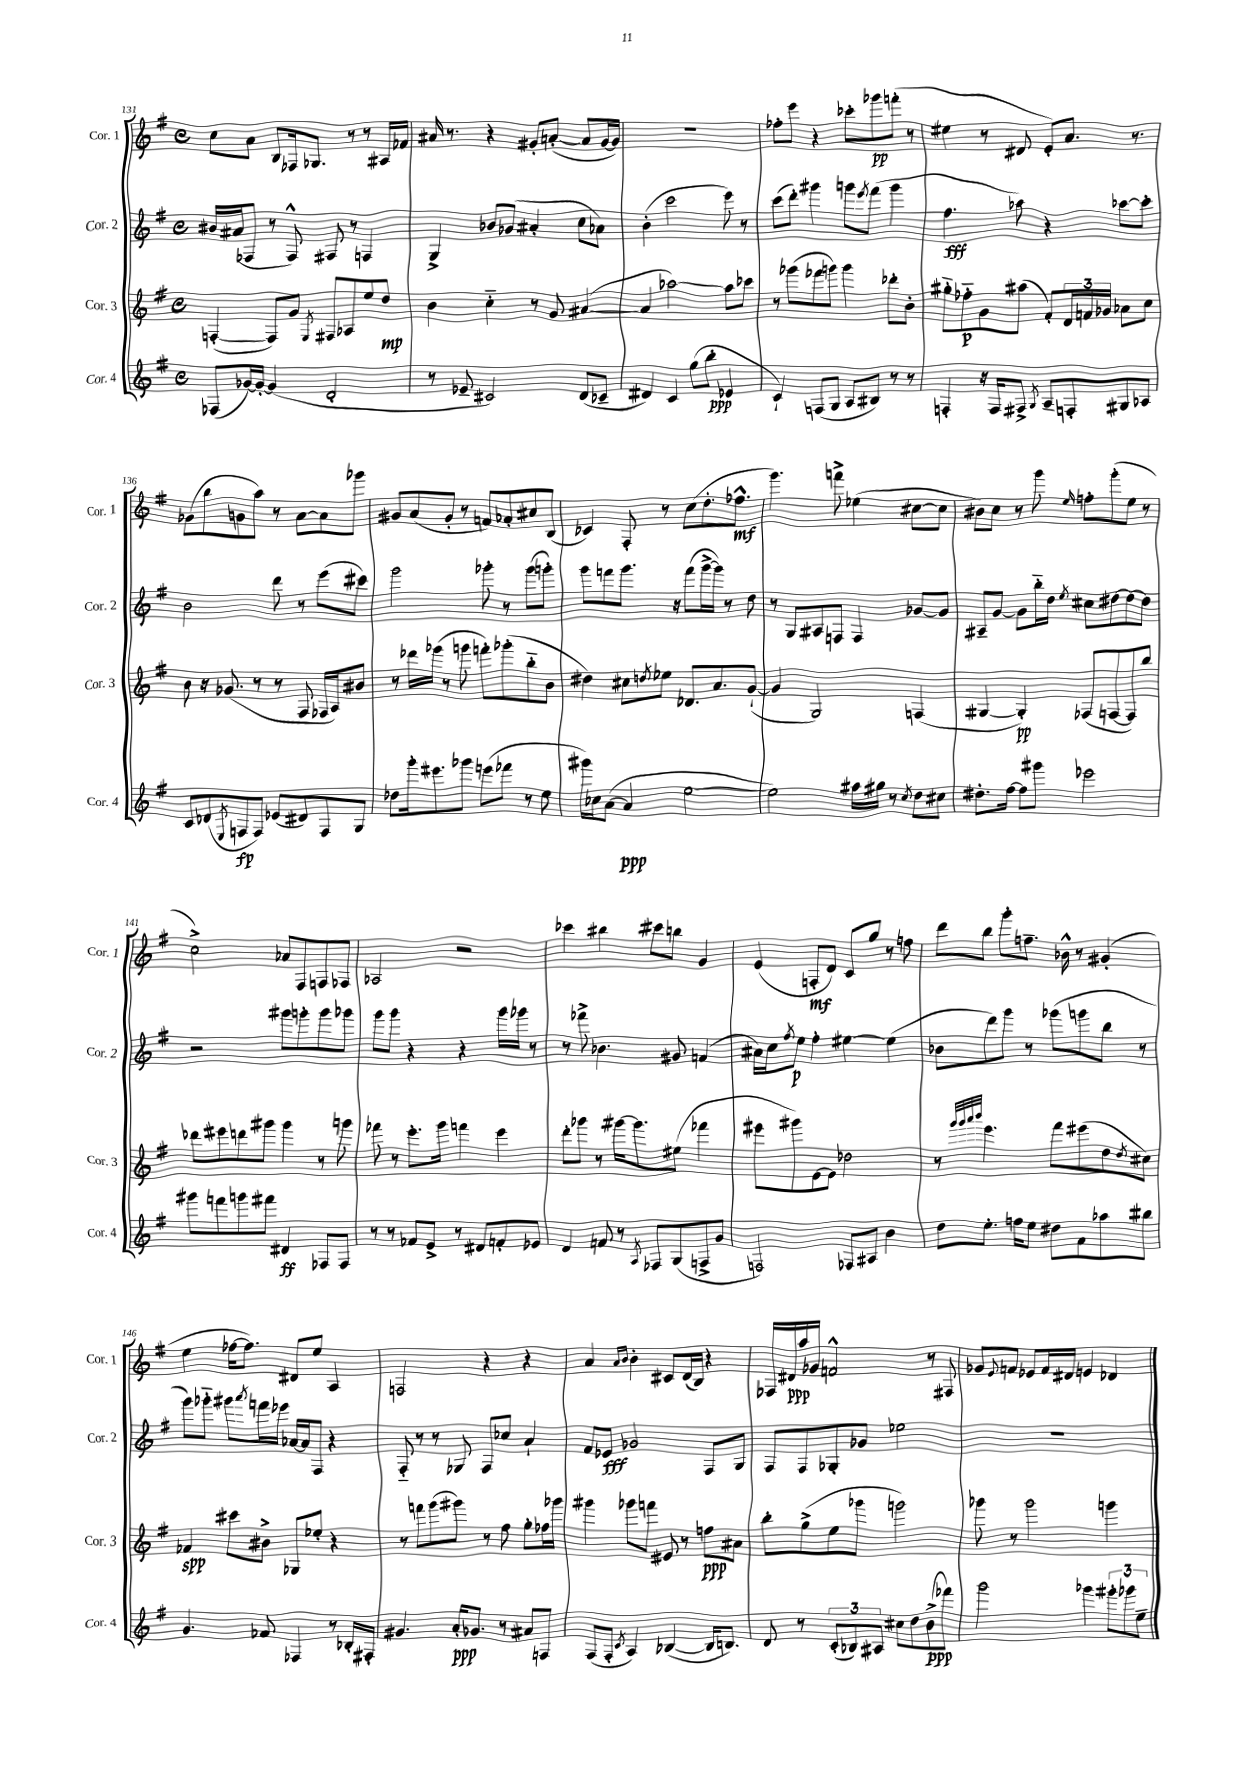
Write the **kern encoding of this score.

**kern	**dynam	**kern	**dynam	**kern	**dynam	**kern	**dynam
*part4	*part4	*part3	*part3	*part2	*part2	*part1	*part1
*staff4	*staff4	*staff3	*staff3	*staff2	*staff2	*staff1	*staff1
*I"Cor. 4	*	*I"Cor. 3	*	*I"Cor. 2	*	*I"Cor. 1	*
*I'Cor. 4	*	*I'Cor. 3	*	*I'Cor. 2	*	*I'Cor. 1	*
*clefG2	*	*clefG2	*	*clefG2	*	*clefG2	*
*k[f#]	*	*k[f#]	*	*k[f#]	*	*k[f#]	*
*M4/4	*	*M4/4	*	*M4/4	*	*M4/4	*
*met(c)	*	*met(c)	*	*met(c)	*	*met(c)	*
=131	=131	=131	=131	=131	=131	=131	=131
(8F-X/L	.	([4Fn'/	.	16b#X/LL	.	8cc\L	.
.	.	.	.	(16a#X/J	.	.	.
[16g-X/L)	.	.	.	8F-X/J	.	8a\J	.
16g-'/JJ_	.	.	.	.	.	.	.
(4g-/]	.	8F/L])	.	8r	.	8B/L	.
.	.	8g/J	.	8F-^^/)	.	16F-X/k	.
.	.	.	.	.	.	8.G-X/J	.
.	.	8qE/	.	.	.	.	.
2d'/	.	8F#X/L	.	8F#X/	.	.	.
.	.	8A-X/	.	8r	.	8r	.
.	.	8ee/	.	4Fn/	.	8r	.
.	.	8dd/J	mp	.	.	16A#X/LL	.
.	.	.	.	.	.	16f-X/JJ	.
=132	=132	=132	=132	=132	=132	=132	=132
8r	.	4b\	.	4G^/	.	16a#X/	.
.	.	.	.	.	.	8.r	.
8e-X~/	.	.	.	.	.	.	.
2c#X/)	.	4cc\	.	8b-X/L	.	4r	.
.	.	.	.	(8g-X/J	.	.	.
.	.	8r	.	4a#X'/	.	8g#X'/L	.
.	.	8g/	.	.	.	([8an'/J	.
(8d/L	.	([4a#X/	.	8cc\L	.	8a/L]	.
8c-X~/J	.	.	.	8a-X\J)	.	[16g#/L	.
.	.	.	.	.	.	16g#/JJ])	.
=133	=133	=133	=133	=133	=133	=133	=133
4d#X/)	.	4a#/]	.	(4b'\	.	1r	.
4c/	.	[2aa-X\)	.	2ccc\	.	.	.
(8gg\L	.	.	.	.	.	.	.
8bb'\J	ppp	.	.	.	.	.	.
4e-X/	.	8aa-\L]	.	8eee\)	.	.	.
.	.	8ccc-X\J	.	8r	.	.	.
=134	=134	=134	=134	=134	=134	=134	=134
4c`/)	.	8r	.	(8ccc\L	.	8ff-X'\L	.
.	.	(8ggg-X\L	.	8ddd'\J)	.	8eee\J	.
(8Fn/L	.	8fff-X\	.	4ggg#X\	.	4r	.
8G/J	.	8gggn\J)	.	.	.	.	.
8A/L	.	4ggg\	.	8gggn\L	.	8ccc-X'\L	.
.	.	.	.	8qeee/	.	.	.
8B#X/J)	.	.	.	(8fff#\J	.	8ggg-X\	pp
8r	.	8ddd-X'\L	.	4ggg\	.	(8fffn'\J	.
8r	.	8b'\J	.	.	.	8r	.
=135	=135	=135	=135	=135	=135	=135	=135
4Fn'/	.	8gg#X\L	.	4.ff#\	fff	4ee#X\	.
.	.	8ff-X\	p	.	.	.	.
16r	.	8g\	.	.	.	8r	.
16F/KL	.	.	.	.	.	.	.
8F#X^/J	.	(8aa#X\J	.	8aa-X\)	.	8d#X/	.
8qG/	.	.	.	.	.	.	.
8A~/L	.	8f#'/L)	.	4r	.	8e'/L)	.
8Fn'/	.	24d/L	.	.	.	8.a/J	.
.	.	24fn/	.	.	.	.	.
.	.	24g-X/JJ	.	.	.	.	.
8G#X/	.	8a-X\L	.	[8ccc-X\L	.	.	.
.	.	.	.	.	.	8.r	.
8A-X/J	.	8cc\J	.	8ccc-'\J]	.	.	.
!!LO:LB:g=z
=136	=136	=136	=136	=136	=136	=136	=136
8c/L	.	8b\	.	2b\	.	(8g-X\L	.
(8d-X/	.	16r	.	.	.	8bb\	.
.	.	(8.g-X/	.	.	.	.	.
8qE/	.	.	.	.	.	.	.
8Fn/	fp	.	.	.	.	8gn\	.
8F/J)	.	8r	.	.	.	8aa\J)	.
(8e-X/L	.	8r	.	8ddd\	.	8r	.
8d#X/)	.	8F#/	.	8r	.	[8a\L	.
8F/	.	16F-X/LL	.	(8eee\L	.	8a\]	.
.	.	16A/J)	.	.	.	.	.
8G/J	.	8b#X/J	.	8ccc#X\J)	.	8ggg-X\J	.
=137	=137	=137	=137	=137	=137	=137	=137
8dd-X\L	.	8r	.	2ggg\	.	8g#X/L	.
16ggg'\k	.	16ddd-X\LL	.	.	.	(8a/	.
8.eee#X\	.	(16ggg-X\JJ	.	.	.	.	.
.	.	8r	.	.	.	8g#'/J	.
8ggg-X\J	.	8gggn\	.	.	.	8r	.
(8eeen\L	.	8fffn'\L)	.	8ggg-X'\	.	8fn/L)	.
8fff-X\J	.	(8ggg-X'\	.	8r	.	8a-X'/	.
8r	.	8bb\	.	(8ggg-\L	.	8cc#X/	.
8ee\	.	8b\J	.	8gggn'\J)	.	(8B/J	.
=138	=138	=138	=138	=138	=138	=138	=138
16ggg#X\LL)	.	4dd#X\)	.	8ggg\L	.	4c-X/)	.
16cc-X\J	.	.	.	.	.	.	.
([8a\J	.	.	.	8fffn\	.	.	.
4a/]	ppp	8cc#X\L	.	8.ggg\J	.	8F#'/	.
.	.	8qddn/	.	.	.	.	.
.	.	8ee-X\J	.	.	.	8r	.
.	.	.	.	16r	.	.	.
[2ee\	.	8.d-X/L	.	(8fff\L	.	(8cc\L	.
.	.	.	.	[16ggg^\L	.	8.dd'\	.
.	.	8.a/	.	16ggg\JJ])	.	.	.
.	.	.	.	8r	.	.	.
.	.	.	.	.	.	8.ff-X^^\J	mf
.	.	([8g`/J	.	8dd\	.	.	.
=139	=139	=139	=139	=139	=139	=139	=139
2ee\])	.	4g/]	.	8r	.	4.ggg\)	.
.	.	.	.	8G/L	.	.	.
.	.	2G/)	.	8A#X/	.	.	.
.	.	.	.	8Fn/J	.	8fffn^\	.
16aa#X\LL	.	.	.	4F/	.	(4ee-X\	.
16gg#X\JJ	.	.	.	.	.	.	.
8r	.	.	.	.	.	.	.
8qcc/	.	.	.	.	.	.	.
8dd\L	.	(4Fn/	.	[8g-X/L	.	[8cc#X\L	.
8cc#X\J	.	.	.	8g-/J]	.	8cc#\J]	.
=140	=140	=140	=140	=140	=140	=140	=140
8.dd#X'\L	.	[4G#X/	.	8A#X~/L	.	8b#X\L)	.
.	.	.	.	[8g/J	.	8cc\J	.
[16ff#\Jk	.	.	.	.	.	.	.
8ff#\L]	.	4G#'/])	pp	8g\L]	.	8r	.
8ggg#X\J	.	.	.	16bb\L	.	8ggg\	.
.	.	.	.	16dd\JJ	.	.	.
.	.	.	.	8qee/	.	16qqee/	.
2eee-X\	.	(8F-X/L	.	8cc#X\L	.	8ffn'\L	.
.	.	[8Fn/	.	[8dd#X\	.	(8ggg'\	.
.	.	8F/])	.	8dd#\_	.	8ee\J	.
.	.	8bb/J	.	8dd#\J]	.	8r	.
!!LO:LB:g=z
=141	=141	=141	=141	=141	=141	=141	=141
8ggg#X\L	.	8ddd-X\L	.	2r	.	2cc^\)	.
8fffn\	.	8eee#X\	.	.	.	.	.
8gggn\	.	8dddn\	.	.	.	.	.
8fff#X\J	.	8ggg#X\J	.	.	.	.	.
4d#X/	ff	4ggg#\	.	8ggg#X\L	.	8a-X/L	.
.	.	.	.	8gggn'\	.	8F#/	.
8F-X/L	.	8r	.	8ggg\	.	8Fn/	.
8F-/J	.	8gggn\	.	8ggg-X\J	.	8F-X/J	.
=142	=142	=142	=142	=142	=142	=142	=142
8r	.	8fff-X\	.	8ggg\L	.	2A-X/	.
8r	.	8r	.	8ggg\J	.	.	.
8f-X/L	.	8.eee'\L	.	4r	.	.	.
8e^/J	.	.	.	.	.	.	.
.	.	16ggg\Jk	.	.	.	.	.
8r	.	4fffn\	.	4r	.	2r	.
8d#X/L	.	.	.	.	.	.	.
8fn'/	.	4eee\	.	16ggg\LL	.	.	.
.	.	.	.	16ggg-X\JJ	.	.	.
8e-X/J	.	.	.	8r	.	.	.
=143	=143	=143	=143	=143	=143	=143	=143
4d/	.	8ddd'\L	.	8r	.	4ccc-X\	.
.	.	8ggg-X\J	.	8fff-X^\	.	.	.
8fn/	.	8r	.	4.b-X\	.	4bb#X\	.
8r	.	[16ggg#X\KL	.	.	.	.	.
.	.	8.ggg#\]	.	.	.	.	.
8qA/	.	.	.	.	.	.	.
8F-X/L	.	.	.	.	.	8ccc#X\L	.
(8G/	.	(8ee#X\J	.	8g#X/	.	8bbn\J	.
8Fn^/	.	4fff-X\	.	(4fn/	.	4g/	.
8g/J	.	.	.	.	.	.	.
=144	=144	=144	=144	=144	=144	=144	=144
2Fn/)	.	8eee#X\L	.	16a#X\LL)	.	(4e/	.
.	.	.	.	16cc\J	.	.	.
.	.	.	.	8qff#/	.	.	.
.	.	8ggg#X\)	.	8ee\J	p	.	.
.	.	[8e\	.	4ff#'\	.	8Fn'/L	mf
.	.	8e\J]	.	.	.	8d/J)	.
8F-X/L	.	2dd-X\	.	[4ee#X\	.	8c/L	.
8A#X/J	.	.	.	.	.	8gg/J	.
4b\	.	.	.	(4ee#\]	.	8r	.
.	.	.	.	.	.	8ffn\	.
=145	=145	=145	=145	=145	=145	=145	=145
8dd\L	.	8r	.	8b-X\L	.	8ddd\L	.
.	.	32qqggg/LLL	.	.	.	.	.
.	.	32qqggg/	.	.	.	.	.
.	.	32qqaaa/	.	.	.	.	.
.	.	32qqbbb/JJJ	.	.	.	.	.
8.ee'\J	.	4.eee\	.	8ddd\)	.	8bb\J	.
.	.	.	.	8ggg\J	.	8ggg'\L	.
16ffn\KL	.	.	.	.	.	.	.
8ee\J	.	.	.	8r	.	8.ffn~\J	.
8dd#X\L	.	8fff#\L	.	(8ggg-X\L	.	.	.
.	.	.	.	.	.	16b-X^^\	.
8f#\	.	(8eee#X\	.	8gggn\	.	8r	.
8aa-X\	.	8dd\	.	8bb\J	.	(4g#X'/	.
.	.	8qdd/	.	.	.	.	.
8bb#X\J	.	8cc#X\J)	.	8r	.	.	.
!!LO:LB:g=z
=146	=146	=146	=146	=146	=146	=146	=146
4.g/	.	4f-X/	spp	8ggg\L)	.	4ee\	.
.	.	.	.	8ggg-X\J	.	.	.
.	.	8ccc#X\L	.	8ggg#X\L	.	[16ff-X\KL	.
.	.	.	.	.	.	8.ff-\J])	.
.	.	.	.	8qaaa/	.	.	.
8f-X/	.	8b#X^\J	.	16fffn\L	.	.	.
.	.	.	.	16eee-X\JJ	.	.	.
4F-X/	.	8G-X/L	.	[16a-X/LL	.	8d#X/L	.
.	.	.	.	16a-/J]	.	.	.
.	.	8ee-X'/J	.	8F#/J	.	8ee/J	.
8r	.	4r	.	4r	.	4A/	.
16B-X'/LL	.	.	.	.	.	.	.
16F#X'/JJ	.	.	.	.	.	.	.
=147	=147	=147	=147	=147	=147	=147	=147
4.g#X/	.	8r	.	8F#/	.	2Fn/	.
.	.	8fffn\L	.	8r	.	.	.
.	.	(8ggg\	.	8r	.	.	.
16a'/KL	ppp	8ggg#X\J)	.	8G-X/	.	.	.
8.g-X/J	.	.	.	.	.	.	.
.	.	8r	.	8F#/L	.	4r	.
8r	.	8ff#\	.	8cc-X/J	.	.	.
8a#X/L	.	8gg'\L	.	4a`/	.	4r	.
8Fn/J	.	16ff-X\L	.	.	.	.	.
.	.	16ggg-X\JJ	.	.	.	.	.
=148	=148	=148	=148	=148	=148	=148	=148
(8F#/L	.	4ggg#X\	.	8f#/L	.	4a/	.
8F#'/J	.	.	.	8e-X/J	fff	.	.
.	.	.	.	.	.	16qqa/LL	.
8qc/	.	.	.	.	.	16qqb/JJ	.
4A/)	.	8ggg-X\L	.	2g-X/	.	4b'\	.
.	.	8fffn\J	.	.	.	.	.
([4B-X/	.	8e#X/	.	.	.	8c#X/L	.
.	.	8r	.	.	.	(16d/L	.
.	.	.	.	.	.	16B/JJ)	.
16B-/KL]	.	8ffn\L	ppp	8F#/L	.	4r	.
8.Bn/J)	.	.	.	.	.	.	.
.	.	8a#X\J	.	8G/J	.	.	.
=149	=149	=149	=149	=149	=149	=149	=149
8d/	.	8bb'\L	.	8F#/L	.	16F-X/LL	.
.	.	.	.	.	.	16d#X/	ppp
8r	.	(8gg^\	.	8F#/	.	16aa/	.
.	.	.	.	.	.	16g-X/JJ	.
(12c'/L	.	8ee\	.	8G-X'/	.	2fn^^/	.
12B-X/)	.	.	.	.	.	.	.
.	.	8ggg-X\J	.	8g-X/J	.	.	.
12A#X/J	.	.	.	.	.	.	.
8cc#X\L	.	2gggn\)	.	2ee-X\	.	.	.
8dd\	.	.	.	.	.	.	.
(8b^\	ppp	.	.	.	.	8r	.
8fff-X\J)	.	.	.	.	.	8F#X/	.
=150	=150	=150	=150	=150	=150	=150	=150
2ggg\	.	8ggg-X\	.	1r	.	8g-X/L	.
.	.	.	.	.	.	8qqe/	.
.	.	8r	.	.	.	8fn/J	.
.	.	2ggg-\	.	.	.	8e-X/L	.
.	.	.	.	.	.	16f/L	.
.	.	.	.	.	.	16d#X/JJ	.
4ggg-X\	.	.	.	.	.	4en/	.
12ggg#X'\L	.	4gggn\	.	.	.	4d-X/	.
12ggg-X\	.	.	.	.	.	.	.
12ee~\J	.	.	.	.	.	.	.
==	==	==	==	==	==	==	==
*-	*-	*-	*-	*-	*-	*-	*-
